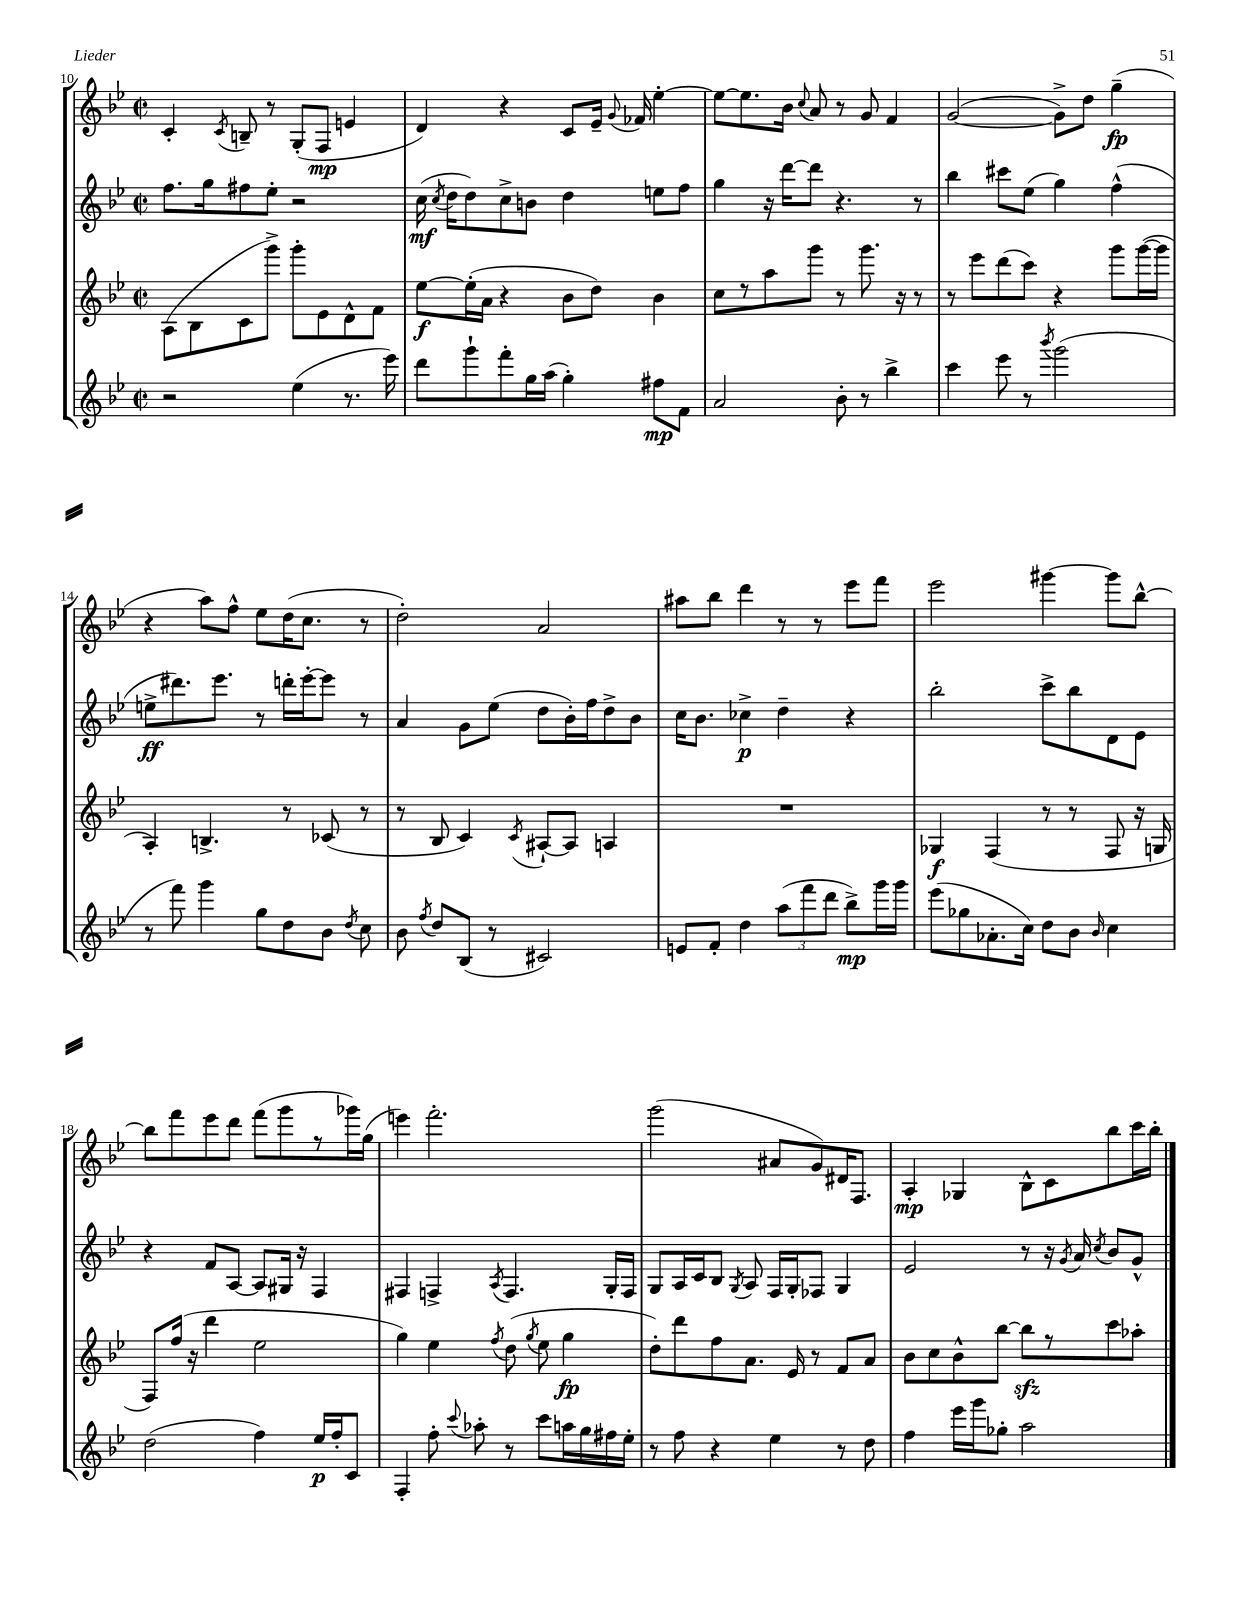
<<
\new StaffGroup <<
\new Staff = "s0" {
    \clef treble \key bes \major \defaultTimeSignature \time 2/2
    \autoBeamOff c'4-. \acciaccatura { c'8 } b8-- r8 g8[-.( f8]\mp e'4 |
    d'4) r4 c'8[ ees'16]-- \appoggiatura { g'8 } fes'16 ees''4~-. |
    ees''8[~ ees''8. bes'16] \appoggiatura { c''8 } a'8 r8 g'8 f'4 |
    g'2~( g'8[->) d''8] g''4--\fp( |
    r4 a''8[) f''8]-^ ees''8[ d''16( c''8.] r8 |
    d''2-.) a'2 |
    ais''8[ bes''8] d'''4 r8 r8 ees'''8[ f'''8] |
    ees'''2 gis'''4~ gis'''8[ bes''8]~-^ |
    bes''8[ f'''8 ees'''8 d'''8] f'''8[( g'''8 r8 ges'''16) g''16]( |
    e'''4) f'''2.-. |
    g'''2( ais'8[ g'8) dis'16 f8.] |
    a4-.\mp ges4 bes8[-^ c'8 bes''8 c'''16 bes''16]-. \bar "|." |
}
\new Staff = "s1" {
    \clef treble \key bes \major \defaultTimeSignature \time 2/2
    \autoBeamOff f''8.[ g''16 fis''8 ees''8]-. r2 |
    c''16\mf( \acciaccatura { c''8 } d''16[ d''8) c''8-> b'8] d''4 e''8[ f''8] |
    g''4 r16 d'''16[~ d'''8] r4. r8 |
    bes''4 cis'''8[ ees''8]( g''4) f''4-^( |
    e''8[->\ff dis'''8.) ees'''8.] r8 d'''16[-. ees'''16~-. ees'''8] r8 |
    a'4 g'8[ ees''8]( d''8[ bes'16-.) f''16 d''8-> bes'8] |
    c''16[ bes'8.] ces''4->\p d''4-- r4 |
    bes''2-. c'''8[-> bes''8 d'8 ees'8] |
    r4 f'8[ a8]~ a8[ gis16] r16 f4 |
    fis4 f4-> \acciaccatura { a8 } f4. g16[-. f16] |
    g8[ a16 c'16 bes8] \acciaccatura { g8 } a8 f16[ g16-. fes8] g4 |
    ees'2 r8 r16 \acciaccatura { g'8 } a'16 \acciaccatura { c''8 } bes'8[ g'8]-^ \bar "|." |
}
\new Staff = "s2" {
    \clef treble \key bes \major \defaultTimeSignature \time 2/2
    \autoBeamOff a8[( bes8 c'8 g'''8]->) g'''8[-. ees'8 d'8-^ f'8] |
    ees''8[~\f ees''16-.( a'16] r4 bes'8[ d''8]) bes'4 |
    c''8[ r8 a''8 g'''8] r8 g'''8. r16 r8 |
    r8 ees'''8[ d'''8( c'''8]) r4 g'''8[ g'''16~( g'''16] |
    a4-.) b4.-> r8 ces'8( r8 |
    r8 bes8 c'4) \acciaccatura { c'8 } ais8[~-! ais8] a4 |
    R1 |
    ges4\f f4( r8 r8 f8 r16 g16 |
    f8[) f''16]( r16 d'''4 ees''2 |
    g''4) ees''4 \acciaccatura { f''8 } d''8( \acciaccatura { g''8 } ees''8 g''4\fp |
    d''8[-.) d'''8 f''8 a'8.] ees'16 r8 f'8[ a'8] |
    bes'8[ c''8 bes'8-^ bes''8]~ bes''8[\sfz r8 c'''8 aes''8]-. \bar "|." |
}
\new Staff = "s3" {
    \clef treble \key bes \major \defaultTimeSignature \time 2/2
    \autoBeamOff r2 ees''4( r8. ees'''16) |
    d'''8[ g'''8-! f'''8-. g''16 a''16]( g''4-.) fis''8[\mp f'8] |
    a'2 bes'8-. r8 bes''4-> |
    c'''4 ees'''8 r8 \acciaccatura { bes'''8 } g'''2( |
    r8 f'''8) g'''4 g''8[ d''8 bes'8] \acciaccatura { d''8 } c''8 |
    bes'8 \acciaccatura { f''8 } d''8[ bes8]( r8 cis'2) |
    e'8[ f'8]-. d''4 \tuplet 3/2 { a''8[( f'''8 d'''8] } bes''8[->\mp) g'''16 g'''16] |
    ees'''8[( ges''8 aes'8.-. c''16]) d''8[ bes'8] \grace { bes'16 } c''4 |
    d''2( f''4) ees''16[\p f''16-. c'8] |
    f4-. f''8-. \appoggiatura { c'''8 } aes''8-. r8 c'''8[ a''16 g''16 fis''16 ees''16]-. |
    r8 f''8 r4 ees''4 r8 d''8 |
    f''4 ees'''16[ g'''16 ges''8]-. a''2 \bar "|." |
}
>>
>>
\layout { \context { \Score currentBarNumber = #10 } }
